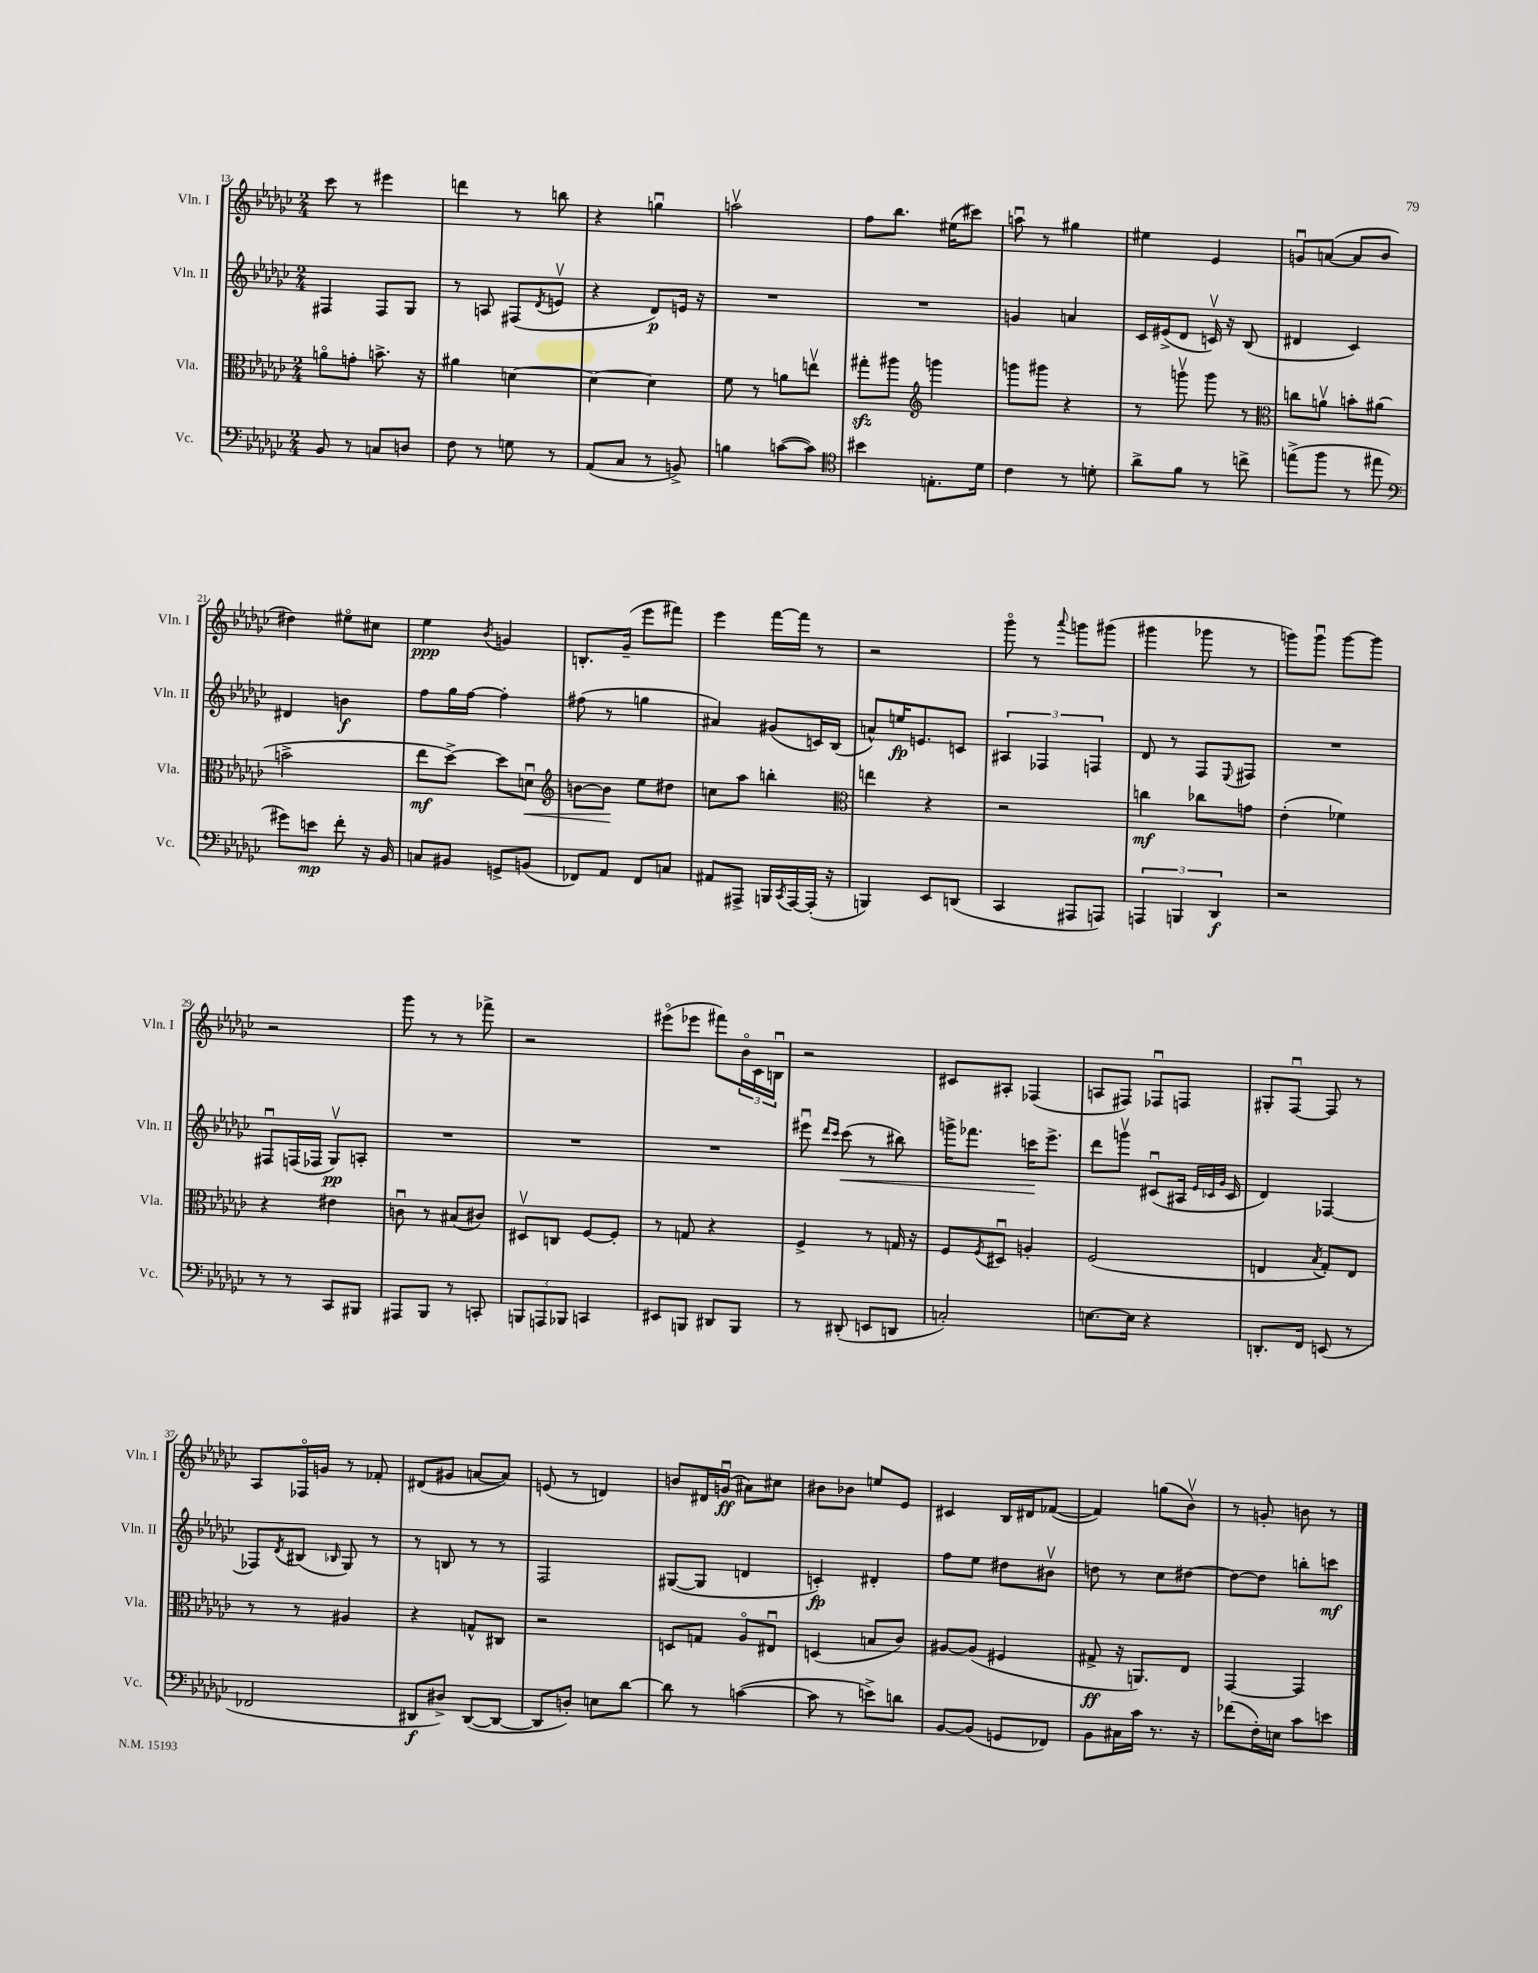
<<
\new StaffGroup <<
\new Staff = "s0" \with { instrumentName = "Vln. I" shortInstrumentName = "Vln. I" } {
    \clef treble \key ges \major \numericTimeSignature \time 2/4
    ces'''8 r8 eis'''4 |
    d'''4 r8 b''8 |
    r4 g''4\downbow |
    a''2\upbow |
    f''8 bes''8. eis''16( cis'''8) |
    a''8\downbow r8 gis''4 |
    eis''4 ees'4 |
    g'8\downbow a'8~( a'8 bes'8 |
    dis''4) eis''8\flageolet cis''8 |
    ees''4\ppp \acciaccatura { bes'8 } g'4 |
    b8.-. ges'16--( ees'''8 fis'''8) |
    ees'''4 f'''16~ f'''16 r8 |
    r2 |
    ges'''8\flageolet r8 \appoggiatura { aes'''8 } g'''8 gis'''8( |
    gis'''4 ges'''8 r8 |
    g'''8) g'''8\downbow g'''8~ g'''8 |
    r2 |
    ges'''8 r8 r8 fes'''8-> |
    r2 |
    eis'''8\flageolet( ees'''8 fis'''8) \tuplet 3/2 { bes'16\flageolet ces'16 b16\downbow } |
    r2 |
    cis'8 ais8-. fes4( |
    a8 fis8) fes8\downbow f8 |
    gis8-. f8~\downbow f8 r8 |
    aes8 fes16\flageolet g'16 r8 fes'8-. |
    dis'8( gis'8 a'8~ a'8) |
    e'8( r8 d'4) |
    b'8 dis'16 g'16\downbow\ff( ais'8) cis''8 |
    bis'8 bes'8 e''8 ees'8 |
    cis'4 bes16 dis'16 fes'8~( |
    fes'4) g''8( bes'8\upbow) |
    r8 g'8-. b'8 r8 \bar "|." |
}
\new Staff = "s1" \with { instrumentName = "Vln. II" shortInstrumentName = "Vln. II" } {
    \clef treble \key ges \major \numericTimeSignature \time 2/4
    fis4 fis8 ges8 |
    r8 a8 fis8( \acciaccatura { des'8 } e'8\upbow |
    r4 des'8\p) e'16 r16 |
    R2 |
    R2 |
    g'4 a'4 |
    ces'16 eis'16->( des'8 c'16\upbow) r16 bes8( |
    dis'4 ces'4) |
    dis'4 b'4\f |
    f''8 ges''16 f''16~ f''4-. |
    fis''8( r8 g''4 |
    ais'4) gis'8( c'16) bes16( |
    a'8-^) e''16\fp e'8. c'8 |
    \tuplet 3/2 { ais4 fes4 f4 } |
    des'8 r8 f8 \appoggiatura { ees8 } fis8 |
    R2 |
    fis8\downbow f16( fes16 ges8\upbow\pp) a8-. |
    R2 |
    R2 |
    R2 |
    eis'''8\downbow \grace { des'''16 ces'''16 } ces'''8\<( r8 bis''8) |
    g'''16-> fes'''8. c'''16\! ees'''8.-> |
    des'''8 g'''8\upbow cis'8\downbow( ais16 \grace { ees'32 ces'32 ges'32 } ces'16 |
    des'4) fes4~ |
    fes8 \acciaccatura { des'8 } bis8( \grace { bes16 } ges8) r8 |
    r8 b8 r8 r8 |
    f2 |
    gis8~( gis8 d'4 |
    c'4-.\fp) dis'4-. |
    f''8 ees''8 dis''8 bis'8\upbow |
    d''8 r8 ces''8 dis''8~ |
    dis''8~ dis''8 b''8-. c'''8\mf \bar "|." |
}
\new Staff = "s2" \with { instrumentName = "Vla." shortInstrumentName = "Vla." } {
    \clef alto \key ges \major \numericTimeSignature \time 2/4
    a'8\flageolet g'8-. b'8.-> r16 |
    ais'4 d'4~ |
    d'4~ d'4 |
    f'8 r8 a'8 e''8\upbow |
    gis''8-.\sfz ais''8 \clef treble g'''4 |
    g'''8 gis'''8 r4 |
    r8 g'''8\upbow g'''8 r8 |
    \clef alto c''8 a'8\upbow b'8-. ais'8( |
    b'2-> |
    ees''8\mf des''8~->) des''8 d'8\downbow\< |
    \clef treble b'8~ b'8\! ees''8 dis''8 |
    c''8 aes''8 b''4-. |
    \clef alto e''4 r4 |
    r2 |
    c''4\mf ces''8 g'8 |
    ees'4-.( fes'4) |
    r4 eis'4 |
    c'8\downbow r8 bis8( cis'8) |
    dis8\upbow c8 f8~ f8-. |
    r8 g8 r4 |
    f4-> r8 g16 r16 |
    f8 \acciaccatura { f8 } dis8\downbow a4-. |
    f2( |
    e4 \acciaccatura { bes8 } ges8-.) e8 |
    r8 r8 ais4 |
    r4 g8-^ cis8 |
    r2 |
    d8 g8 aes8\flageolet eis8\downbow |
    d4( b8 ces'8) |
    ais8~ ais8( fis4 |
    gis8->\ff r16 a,8.) ees8 |
    ges,4~ ges,4 \bar "|." |
}
\new Staff = "s3" \with { instrumentName = "Vc." shortInstrumentName = "Vc." } {
    \clef bass \key ges \major \numericTimeSignature \time 2/4
    bes,8 r8 c8 d8 |
    f8 r8 g8 r8 |
    aes,8( ces8 r8 b,8->) |
    b4 c'8~( c'8) |
    \clef tenor bis'4 e8.-. des'16 |
    ces'4 r8 d'8-. |
    aes'8-> f'8 r8 c''8-> |
    e''8->( f''8 r8 eis''8 |
    \clef bass gis'8) e'8\mp f'8-. r16 bes,16 |
    c8 bis,8 g,8-> b,8( |
    fes,8) aes,8 fes,8 c8 |
    ais,8 ais,,8-> b,,16 \acciaccatura { ces,8 } ais,,16~ ais,,16-.( r16 |
    b,,4) ees,8 d,8( |
    ces,4 ais,,8 a,,8) |
    \tuplet 3/2 { a,,4 b,,4 des,4\f } |
    r2 |
    r8 r8 ces,8 bis,,8 |
    ais,,8 bes,,8 r8 c,8-. |
    \tuplet 3/2 { b,,8 a,,8 bes,,8 } c,4 |
    eis,8 b,,8 dis,8 b,,8 |
    r8 dis,8-.( e,8 d,8 |
    c2-.) |
    e8.~ e16 r4 |
    d,8.-. f,16 e,8( r8 |
    fes,2 |
    dis,8\f dis8->) dis,8~( dis,8~ |
    dis,8 d8-.) e8 des'8~ |
    des'8 r8 c'4~( |
    c'8 r8 e'8->) d'8 |
    bes,8~ bes,8( g,8 fes,8) |
    bes,8 cis16 ces'16 r8. r16 |
    fes'8( f16-.) e16 ces'8 e'8 \bar "|." |
}
>>
>>
\layout { \context { \Score currentBarNumber = #13 } }
